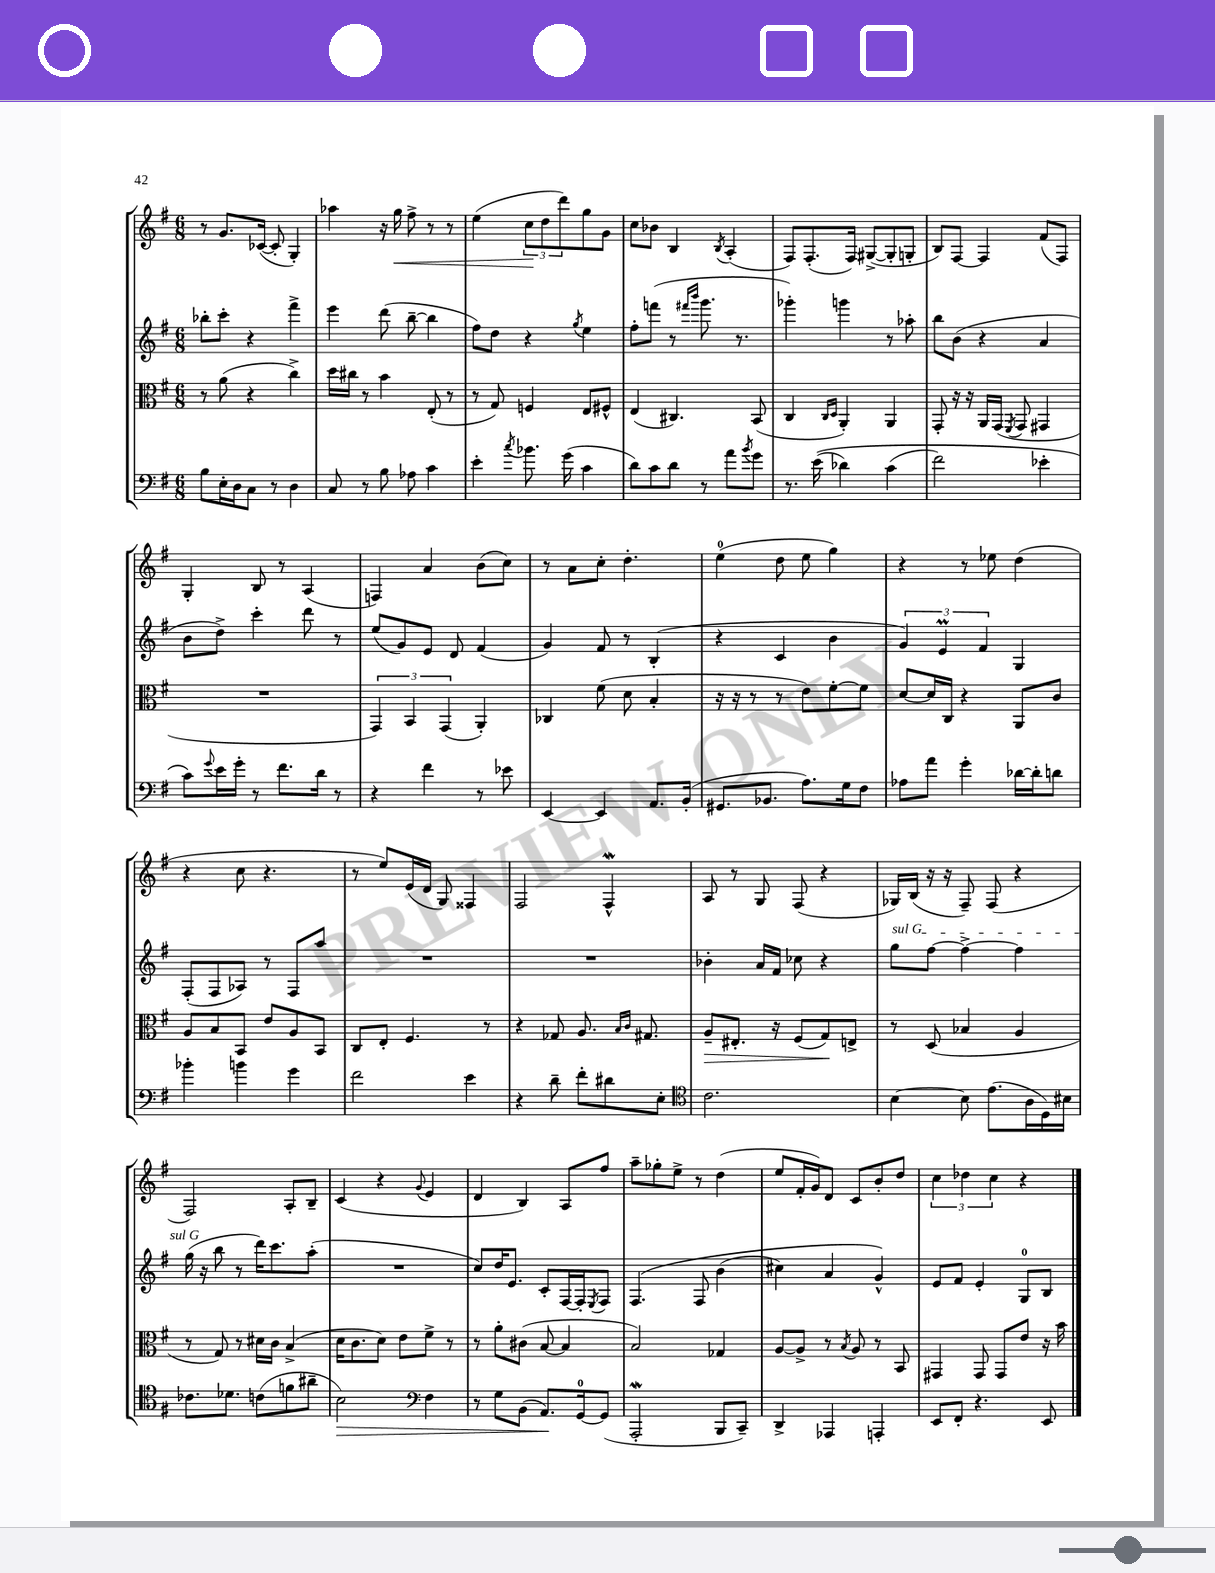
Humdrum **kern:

**kern	**kern	**kern	**kern
*staff4	*staff3	*staff2	*staff1
*clefF4	*clefC3	*clefG2	*clefG2
*k[f#]	*k[f#]	*k[f#]	*k[f#]
*M6/8	*M6/8	*M6/8	*M6/8
8B\L	8r	8bb-'\L	8r
16E'\L	(8a\	8ccc'\J	8.g/L
16D\J	.	.	.
8C\J	4r	4r	.
.	.	.	([16c-/Jk
8r	.	.	8c-'/]
4D\	4cc^\)	4fff#^\	4G'/)
=	=	=	=
8C/	16dd\LL	4eee\	4aa-\
.	16cc#\JJ	.	.
8r	8r	.	.
8B\	4b\	(8ddd\	16r
.	.	.	16gg\
8A-\	.	[8bb~\	8ff#^\
4c\	(8E'/	4bb\]	8r
.	8r	.	8r
=	=	=	=
4e'\	8r	8ff#\L)	(4ee\
.	8G/)	8dd\J	.
8qcc/	.	.	.
8.b-\	4F/	4r	12cc\L
.	.	.	12dd\
.	.	.	12ddd\)
(16g\	.	.	.
.	.	8qgg/	.
4c\	8E/L	4ee\	8gg\
.	8F#^^/J	.	8g\J
=	=	=	=
8d\L)	(4E/	8ff#'\L	8cc\L
8c\	.	(8fff\J	8b-\J
8d\J	4.C#/)	8r	4B/
.	.	16qqfff#/LL	.
.	.	16qqbbb/JJ	.
8r	.	8.ggg\	.
.	.	.	8qB/
8a\L	.	.	(4A'/
.	.	8.r	.
8qb/	.	.	.
8g\J	(8BB/	.	.
=	=	=	=
8.r	4C/	4ggg-'\)	8F#/L)
.	.	.	(8.F#'/
&((16e\	.	.	.
.	16qqC/LL	.	.
.	16qqD/JJ	.	.
4d-\)	4AA'/)	4ggg\	.
.	.	.	16F#/Jk)
.	.	.	([8G#^/L
(4c\	4AA/	8r	8G#'/]
.	.	8aa-'\	8G'/J
=	=	=	=
2f#\)	8GG'/	8bb\L	8B/L)
.	16r	(8b\J	[8F#/J
.	16r	.	.
.	16AA/LL	4r	4F#/]
.	(16GG/JJ	.	.
.	8qFF#/	.	.
.	8GG/	.	.
4e-'\	4GG#/	4a/	(8f#/L
.	.	.	8F#/J)
=	=	=	=
8c\L&)	2.r	8b\L	4G'/
8qqg/	.	.	.
16e\L	.	8dd^\J)	.
16g'\JJ	.	.	.
8r	.	4ccc'\	8B/
8.f#\L	.	.	8r
.	.	8ddd\	(4A/
16d\Jk	.	.	.
8r	.	8r	.
=	=	=	=
4r	6GG/)	(8ee/L	4F/)
.	.	8g/)	.
.	6BB/	.	.
4f#\	.	8e/J	4a/
.	(6GG/	.	.
.	.	8d/	.
8r	4AA'/)	(4f#/	(8b\L
8e-\	.	.	8cc\J)
=	=	=	=
[4EE/	4C-/	4g/)	8r
.	.	.	8a\L
4EE/]	(8f#\	8f#/	8cc'\J
.	8d\	8r	4.dd'\
8.AA/L	4B'/	(4B'/	.
(16BB'/Jk	.	.	.
=	=	=	=
8.GG#/L	16r	4r	(4ee\
.	16r	.	.
.	8r	.	.
8.BB-/J	.	.	.
.	8r	4c/	8dd\
8.A\L)	8e\L)	.	8ee\
.	[8f#'\	4b\	4gg\)
16G\k	.	.	.
8F#\J	8f#\]J	.	.
=	=	=	=
8A-\L	[8d/L	6g/)	4r
8a\J	16d/]L	.	.
.	.	6e/	.
.	16C/JJ	.	.
4g'\	4r	.	8r
.	.	6f#/	.
.	.	.	8ee-\
[16d-\LL	8AA/L	4G/	(4dd\
16d-'\]J	.	.	.
8d\J	8c/J	.	.
=	=	=	=
4b-'\	8A/L	(8F#'/L	4r
.	8B/	8F#/	.
4b\	8BB/J	8A-/J)	8cc\
.	8e/L	8r	4.r
4g\	8A/	8F#/L	.
.	8BB/J	8aa/J	.
=	=	=	=
2f#\	8C/L	2.r	8r
.	8E'/J	.	8ee/L)
.	4.F#/	.	(16e/L
.	.	.	16d/JJ
.	.	.	8G/)
4e\	.	.	4F##/
.	8r	.	.
=	=	=	=
4r	4r	2.r	2F#/
8d~\	8G-/	.	.
8f#'\L	8.A/	.	.
8d#\	.	.	4F#^^/
.	16qqB/LL	.	.
.	16qqc/JJ	.	.
.	8.G#/	.	.
8E'\J	.	.	.
=	=	=	=
*clefC4	*	*	*
2.c\	8A~/L	4b-'\	8A/
.	8.E#'/J	.	8r
.	.	16a/LL	8G/
.	16r	16f#/JJ	.
.	(8F#/L	8cc-\	(8F#/
.	8G/)	4r	4r
.	8E^/J	.	.
=	=	=	=
[4B\	8r	8gg\L	16G-/LL)
.	.	.	(16B/JJ
.	(8D/	[8ff#\J	16r
.	.	.	16r
8B\]	4B-/	4ff#^\_	8F#~/)
(8.e\L	.	.	(8F#/
.	4A/	4ff#\]	4r
16A\L	.	.	.
16D\)	.	.	.
16B#\JJ	.	.	.
=	=	=	=
8.c-\L	8r	(16gg\	2F#/)
.	.	16r	.
.	8G/)	8bb\	.
8.d-\J	.	.	.
.	8r	8r	.
(8c\L	16d#\LL	16ddd\LK)	.
.	16c\JJ	8.ccc\	.
8f\	(4B^/	.	8A'/L
8a#~\J	.	(8aa'\J	8B~/J
=	=	=	=
2B\)	16d\LK	2.r	(4c/
.	8.c\	.	.
.	8d\J)	.	4r
.	8e\L	.	.
*clefF4	*	*	*
.	.	.	8qqg/
4F#\	8f#^\J	.	4e/
.	8r	.	.
=	=	=	=
8r	8r	8cc/L)	4d/
8G\L	8a'\L	16dd/K	.
.	.	8.e/J	.
(8BB\J	(8c#\J	.	4B/)
8.AA/L)	[8B/	8c'/L	.
.	4B/]	[16F#/L	8A/L
[16GG/k	.	16F#'/]J	.
.	.	8qE/	.
(8GG/]J	.	8F#/J	8ff#/J
=	=	=	=
2AAA'/	2B/)	&(4.F#/	8aa~\L
.	.	.	8gg-'\
.	.	.	8ee^\J
.	.	8F#/	8r
8BBB/L	4G-/	(4b\	(4dd\
8CC~/J)	.	.	.
=	=	=	=
4DD^/	[8A/L	4cc#\)	8ee/L
.	8A^/]J	.	16f#'/L
.	.	.	16g/J)
4AAA-/	8r	4a/	8d/J
.	8qB/	.	.
.	8A/	.	8c/L
4AAA'/	8r	4g^^/&)	8b'/
.	8BB/	.	8dd/J
=	=	=	=
8EE/L	4GG#/	8e/L	6cc\
8FF#'/J	.	8f#/J	.
.	.	.	6dd-\
4.r	8GG#/	4e'/	.
.	.	.	6cc\
.	8GG#/L	.	.
.	8e/J	8G/L	4r
8EE/	16r	8B/J	.
.	16b\	.	.
==	==	==	==
*-	*-	*-	*-
